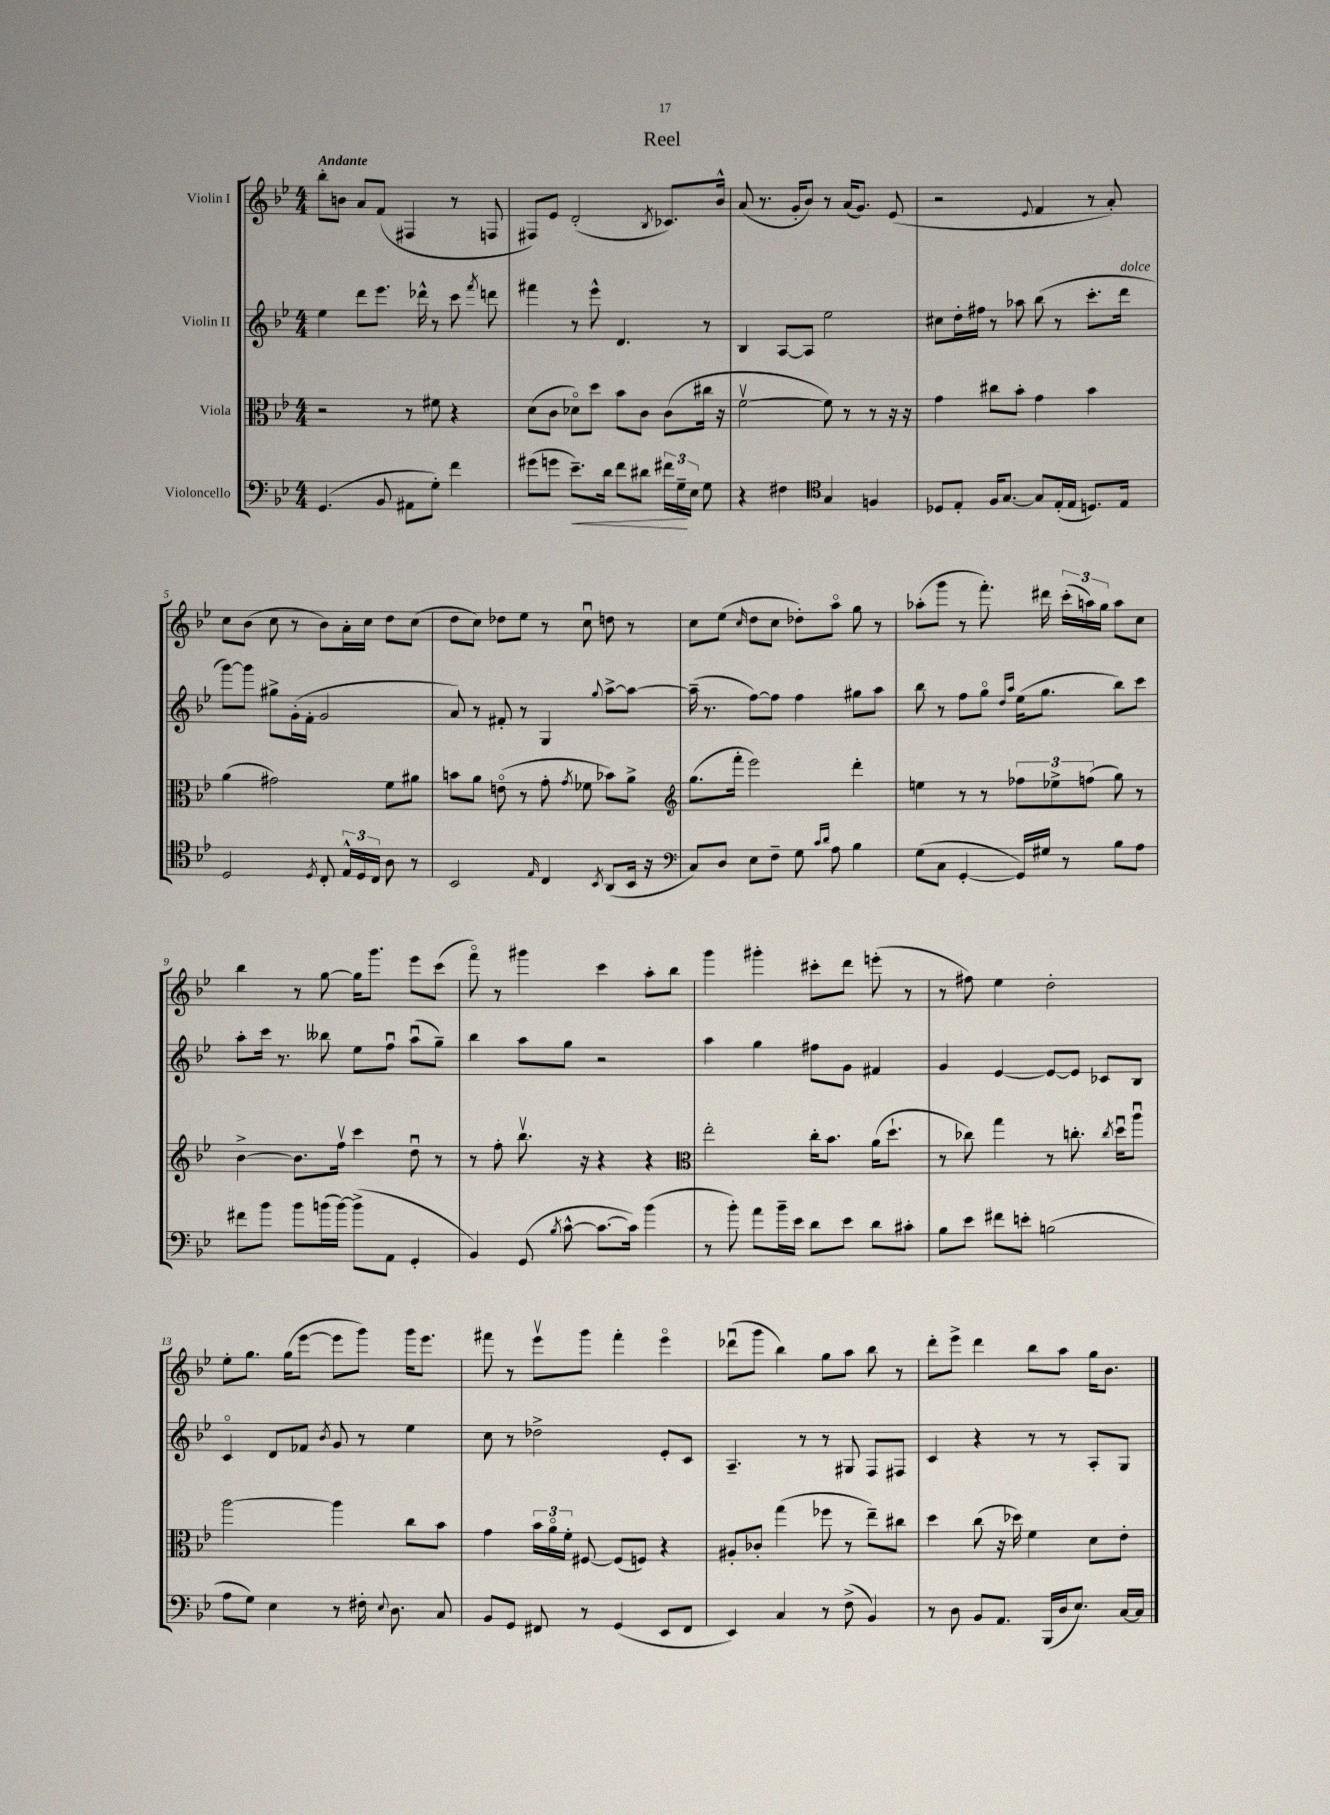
\header { title = "Reel" }
<<
\new StaffGroup <<
\new Staff = "s0" \with { instrumentName = "Violin I" } {
    \clef treble \key bes \major \numericTimeSignature \time 4/4 \tempo "Andante"
    \autoBeamOff bes''8[-. b'8] a'8[ f'8]( fis4 r8 f8 |
    fis8[) ees'8] d'2-.( \acciaccatura { bes8 } ces'8.[) bes'16]-^ |
    a'8( r8. g'16[-. bes'8]) r8 a'16[( g'8.]) ees'8( |
    r2 \appoggiatura { ees'8 } f'4 r8 a'8-.) |
    c''8[ bes'8]( c''8 r8 bes'8[) a'16-. c''16] d''8[ c''8]( |
    d''8[ c''8]) des''8[ ees''8] r8 c''8\downbow d''8 r8 |
    c''8[ ees''8]( \grace { c''16 } d''8[ c''8] des''8[-.) a''8]\flageolet g''8 r8 |
    aes''8[-.( g'''8] r8 f'''8.-.) dis'''16 \tuplet 3/2 { c'''16[-.( a''16) g''16] } a''8[ c''8] |
    bes''4 r8 g''8~ g''16[ g'''8.] ees'''8[ c'''8]( |
    f'''8\flageolet) r8 gis'''4 c'''4 a''8[-. bes''8] |
    g'''4 gis'''4-. cis'''8[-. d'''8] e'''8-.( r8 |
    r8 fis''8) ees''4 d''2-. |
    ees''8[-. g''8.] g''16[( ees'''8]~ ees'''8[ g'''8]) g'''16[ ees'''8.] |
    fis'''8 r8 ees'''8[\upbow g'''8] fis'''4-. ees'''4\flageolet |
    des'''8[\downbow( g'''8] bes''4) g''8[ a''8] bes''8 r8 |
    d'''8[-. ees'''8]-> d'''4 bes''8[ a''8] g''16[ bes'8.] \bar "|." |
}
\new Staff = "s1" \with { instrumentName = "Violin II" } {
    \clef treble \key bes \major \numericTimeSignature \time 4/4
    \autoBeamOff ees''4 d'''8[ ees'''8.] des'''16-^ r8 c'''8 \acciaccatura { f'''8 } d'''8 |
    fis'''4 r8 ees'''8-^ d'4. r8 |
    bes4 a8[~ a8] ees''2 |
    cis''8[ d''16-. fis''16] r8 aes''8 bes''8( r8 c'''8.[-. d'''16]^\markup { \italic "dolce" } |
    g'''8[~) g'''8] gis''8[-> g'16-.( f'16]-. g'2 |
    a'8) r8 fis'8-. r8 g4 \appoggiatura { g''8 } a''8[~-> a''8]~ |
    a''16--( r8. f''8[~) f''8] f''4 gis''8[ a''8] |
    bes''8 r8 f''8[ g''8]\flageolet \grace { d''16[ a''16] } ees''16[( g''8.] bes''8[) c'''8] |
    a''8[-. c'''16] r8. beses''8 ees''8[ f''8]\downbow a''8[\downbow( g''8]--) |
    bes''4 a''8[ g''8] r2 |
    a''4 g''4 fis''8[ g'8] fis'4 |
    g'4 ees'4~ ees'8[~ ees'8] ces'8[ bes8] |
    c'4\flageolet d'8[ fes'8] \acciaccatura { bes'8 } g'8 r8 ees''4 |
    c''8 r8 des''2-> ees'8[-. c'8] |
    a4.-- r8 r8 gis8 f8[ fis8] |
    c'4 r4 r8 r8 a8[-. g8] \bar "|." |
}
\new Staff = "s2" \with { instrumentName = "Viola" } {
    \clef alto \key bes \major \numericTimeSignature \time 4/4
    \autoBeamOff r2 r8 fis'8 r4 |
    d'8[( c'8] des'8[\flageolet) d''8] bes'8[ c'8] c'8[( cis''16] r16 |
    f'2~\upbow f'8) r8 r8 r16 r16 |
    g'4 cis''8[ bes'8]-. g'4 bes'4 |
    a'4( gis'2) f'8[ ais'8] |
    b'8[ a'8] e'8\flageolet( r8 g'8-. \acciaccatura { g'8 } fes'8 bes'8[) a'8]-> |
    \clef treble g''8.[( f'''16]-. ees'''2) d'''4-. |
    e''4 r8 r8 \tuplet 3/2 { fes''8[ ees''8-> f''8]( } g''8) r8 |
    bes'4~-> bes'8.[ f''16]\upbow c'''4 d''8\downbow r8 |
    r8 f''8-. bes''8.\upbow r16 r4 r4 |
    \clef alto ees''2-. c''16[-. bes'8.] a'16[( d''8.]-! |
    r8 ces''8) g''4 r8 c''8.-. \acciaccatura { c''8 } d''16[\downbow a''8]\downbow |
    a''2~ a''4 c''8[ bes'8] |
    g'4 \tuplet 3/2 { bes'16[ a'16\flageolet f'16]-. } fis8~ fis8[( f8]) r4 |
    ais8[-. ces'8]-. g''4( fes''8 r8 ees''8[--) cis''8] |
    d''4 c''8( r16 des''16) f'4 d'8[ ees'8]-. \bar "|." |
}
\new Staff = "s3" \with { instrumentName = "Violoncello" } {
    \clef bass \key bes \major \numericTimeSignature \time 4/4
    \autoBeamOff g,4.( bes,8 ais,8[ g8]-.) f'4 |
    gis'8[( g'8] ees'8.[--\<) d'16] f'8[ dis'8] \tuplet 3/2 { fis'16[ g16--\! ees16] } g8 |
    r4 fis4 \clef tenor g4 f4 |
    des8[ ees8]-. f16[ g8.]~ g8[ ees16-.( ees16] d8.[) ees16] |
    d2 \acciaccatura { d8 } c8-. \tuplet 3/2 { ees16[-^ d16 c16] } a8 r8 |
    bes,2 \grace { ees16 } c4 \acciaccatura { bes,8 } a,8[( bes,16] r16 |
    \clef bass c8[) d8] ees8[ f8]-- g8 \grace { c'16[ d'16] } a8 bes4 |
    g8[( c8] g,4~-. g,16[) gis16] r8 bes8[ a8] |
    fis'8[ bes'8] bes'8[ b'16( b'16]~) b'8[->( a,8] g,4-. |
    bes,4) g,8( \acciaccatura { bes8 } c'8~-^ c'8.[~ c'16]) bes'4( |
    r8 bes'8-.) a'8[ bes'16-- ees'16] d'8[ ees'8] d'8[ cis'8]-. |
    bes8[ ees'8] fis'8[ e'8]-. b2( |
    a8[ g8]) ees4 r8 fis16-. \appoggiatura { ees8 } d8. c8 |
    bes,8[ g,8] fis,8 r8 g,4( ees,8[ fis,8] |
    ees,4) c4 r8 f8->( bes,4) |
    r8 d8 bes,8[ a,8.] bes,,16[( d16 ees8.]) c16[~ c16] \bar "|." |
}
>>
>>
